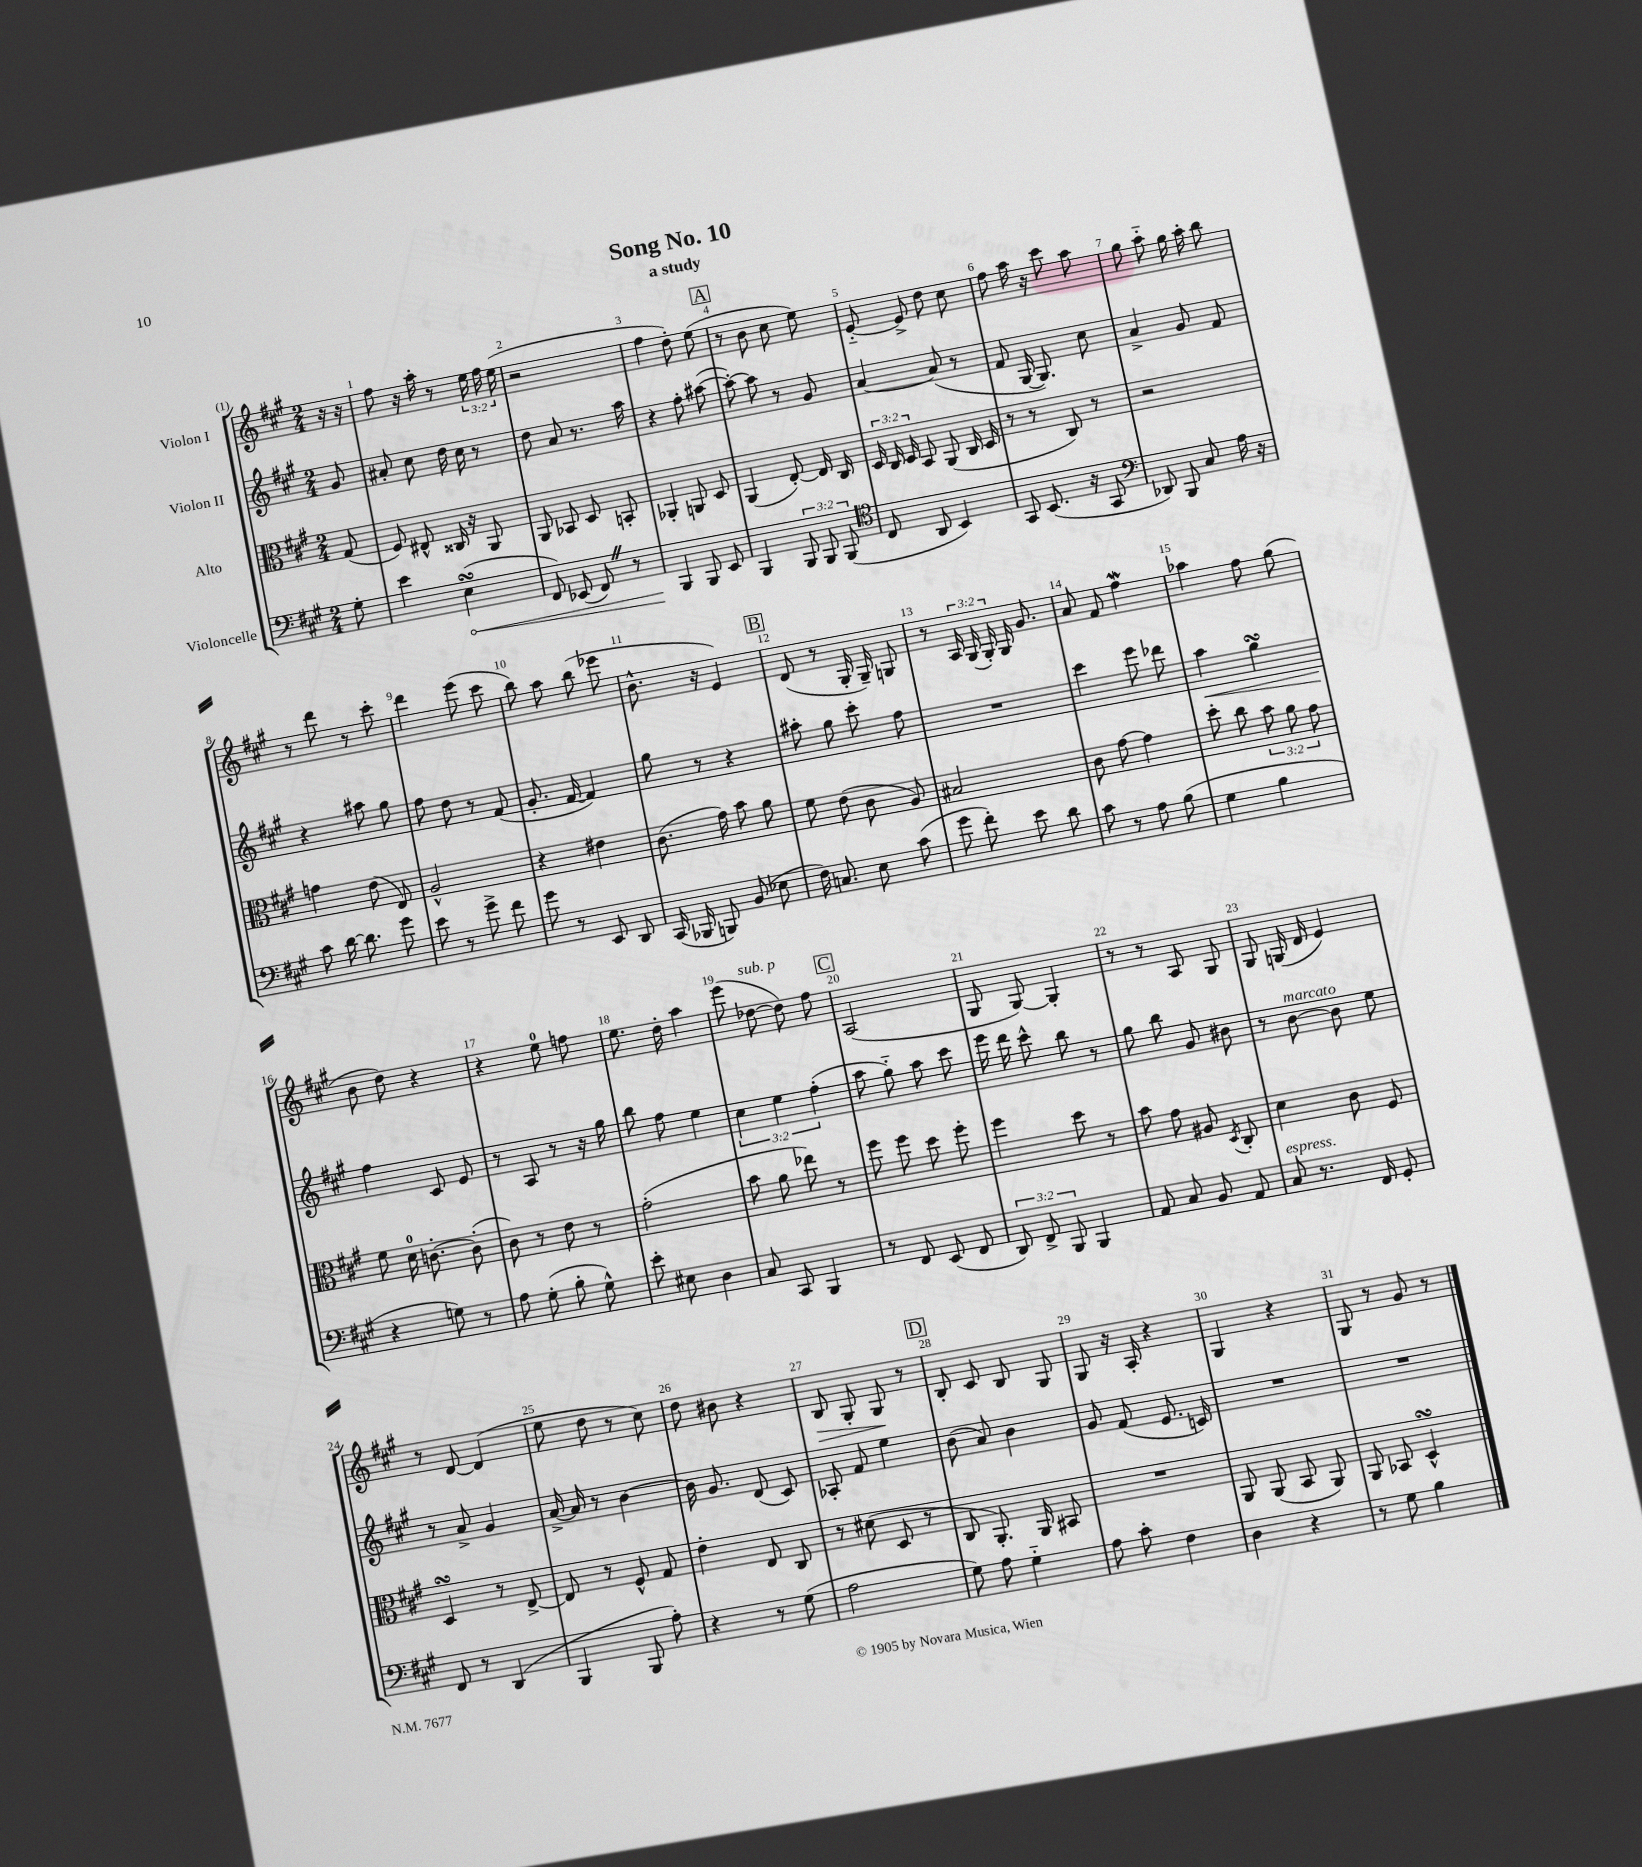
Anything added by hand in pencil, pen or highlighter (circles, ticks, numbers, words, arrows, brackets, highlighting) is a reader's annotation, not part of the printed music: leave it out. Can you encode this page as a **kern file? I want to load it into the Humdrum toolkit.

**kern	**kern	**kern	**kern
*staff4	*staff3	*staff2	*staff1
*clefF4	*clefC3	*clefG2	*clefG2
*k[f#c#g#]	*k[f#c#g#]	*k[f#c#g#]	*k[f#c#g#]
*M2/4	*M2/4	*M2/4	*M2/4
8G#'	(8G#	8g#	16r
.	.	.	16r
=	=	=	=
4e	8F#)	8a#'	8ff#
.	8E#^^	8cc#	16r
.	.	.	16aa'
(4E	16C##	16dd	8r
.	16r	16cc#	.
.	8AA	8r	24ee
.	.	.	24ff#
.	.	.	(24ee
=	=	=	=
8FF#)	8AA	8dd	2r
(8EE-	8BB-	8a	.
8FF#)	8D	8.r	.
8r	8BB'	.	.
.	.	16aa	.
=	=	=	=
4BBB	4AA-'	4r	4ff#
8BBB	8AA	8ff#'	8dd')
8EE	8D	([8aa#	(8ee
=	=	=	=
4BBB	(4AA	8aa#'_)	8r
.	.	8aa#]	8b
12BBB	[8E')	8r	8cc#
12BBB	.	.	.
.	16E]	8g#	8ee)
(12BBB	.	.	.
.	16C#	.	.
=	=	=	=
*clefC4	*	*	*
8C#	24D	[4a	[8e'~
.	24C#	.	.
.	24D	.	.
8AA	8BB	.	8e^]
4BB)	(8AA	(8a]	8dd
.	16C#	8r	8cc#
.	16D	.	.
=	=	=	=
8GG#	8r	8f#	8ff#
(8.BB	8r	[16G#	16aa
.	.	8.G#])	16r
.	8C#)	.	8ccc#
16r	.	.	.
8GG#	8r	8cc#	8aa
=	=	=	=
*clefF4	*	*	*
8DD-)	2r	4a^	8gg#
8BBB	.	.	8aa'~
8C#	.	8g#	16gg#
.	.	.	16aa'
16A	.	8f#	8bb
16r	.	.	.
=	=	=	=
8c#	4g	4r	8r
[16d	.	.	8ddd
8.d]	.	.	.
.	(8e	8aa#	8r
8g#	8E)	8gg#	8ccc#'
=	=	=	=
8e	2A^^	8ff#	4ddd
8r	.	8dd	.
8g#^	.	8r	(8eee
8f#	.	(8f#	8ccc#
=	=	=	=
8g#	4r	8.g#'	8bb)
8r	.	.	8aa
.	.	[16f#	.
8EE	4e#	4f#])	(8bb
8DD	.	.	8eee-
=	=	=	=
(16CC#	(8.c#	8gg#	8.b^^
16BBB-	.	.	.
8BBB)	.	8r	.
.	16g#)	.	16r
(8BB	8b	4r	4e)
8E-	8a	.	.
=	=	=	=
16F#)	8f#	8aa#'	(8d
8.C	.	.	.
.	(8e	8gg#	8r
8E	8c#	8ccc#'	16G#'
.	.	.	16G#~)
(8c#	8A)	8ff#	8G
=	=	=	=
8g#	2B#	2r	8r
8f#')	.	.	24A
.	.	.	(24G#
.	.	.	24G#')
8e	.	.	16G#
.	.	.	8.g#
8d	.	.	.
=	=	=	=
8c#	8c#	4ccc#	8a
8r	[8g#	.	8f#
8A	4g#]	8eee	4ff#
(8B	.	8ddd-	.
=	=	=	=
4G#	8dd'	4aa	4aa-
.	8cc#	.	.
4B	12b	4gg#	8ff#
.	12a	.	.
.	.	.	(8gg#
.	12g#	.	.
=	=	=	=
4r	8f#	4ff#	8b
.	16d	.	8dd)
.	[8.c'	.	.
8G)	.	8c#	4r
8r	(8c']	8e	.
=	=	=	=
8A	8c#)	8r	4r
(8G#'	8r	8A	.
8B'	8e	8r	8ee
8G#^^)	8r	16r	8ff
.	.	16gg#	.
=	=	=	=
8e'	(2g#'	8bb	8.ee
8E#	.	8ff#	.
.	.	.	16dd'
4D	.	4ee	4aa
=	=	=	=
8C#	8b	6cc#	(8eee
8CC#	8a	.	[8dd-
.	.	6ee	.
4BBB	8ee-)	.	8dd-])
.	.	(6ff#'	.
.	8r	.	8ff#
=	=	=	=
8r	8ff#	8aa	(2A
8FF#	8ff#	8gg#'~)	.
(8EE	8dd	8aa	.
8FF#	8ff#'	8ccc#	.
=	=	=	=
12DD)	4ff#	16eee	8G#
.	.	16ddd	.
12FF#^	.	.	.
.	.	8ccc#^^	[8G#)
12BBB	.	.	.
4BBB	8dd	8bb	4G#']
.	8r	8r	.
=	=	=	=
8AA	8b	8gg#	8r
8C#	8g#	8bb	8r
8BB	8A#	8g#	8A
.	8qD	.	.
8AA	8C#'	8b#	8G#
=	=	=	=
8C#	4d	8r	8G#
8.r	.	[8b	(16G
.	.	.	16d
.	8c#	8b]	4e)
16FF#	.	.	.
8GG#'	8F#	8ee	.
=	=	=	=
8FF#	4D	8r	8r
8r	.	8a^	[8d
(4DD	8r	4g#	(4d]
.	[8E^	.	.
=	=	=	=
4BBB	8E]	[16a^	8ee
.	.	16a]	.
.	8r	8r	8dd
8BBB	8F#^^	[4b	8r
8A')	8G#	.	8cc#)
=	=	=	=
4r	4e'	16b]	8dd
.	.	8.g#	.
.	.	.	8b#
8r	8E	(8d	4r
(8G#	8C#	8c#)	.
=	=	=	=
2A	8r	8A-'	8B
.	(8d#	8f#	8G#'
.	8D	4ee	8G#
.	8r	.	8r
=	=	=	=
8G#)	8C#	(8b	8B'
8A	8.AA')	8a)	8c#
4G#'~	.	4b	8B
.	16AA	.	.
.	8BB#	.	8G#
=	=	=	=
8A	2r	8g#	8G#
8c#'	.	(8f#	16r
.	.	.	16A'
4F#	.	8.e	4r
.	.	16c)	.
=	=	=	=
4D	8AA	2r	4G#
.	(8AA	.	.
4r	8BB	.	4r
.	8AA)	.	.
=	=	=	=
8r	8AA	2r	8G#
8G#	8BB-	.	8r
4B	4D^^	.	8g#
.	.	.	8r
==	==	==	==
*-	*-	*-	*-
